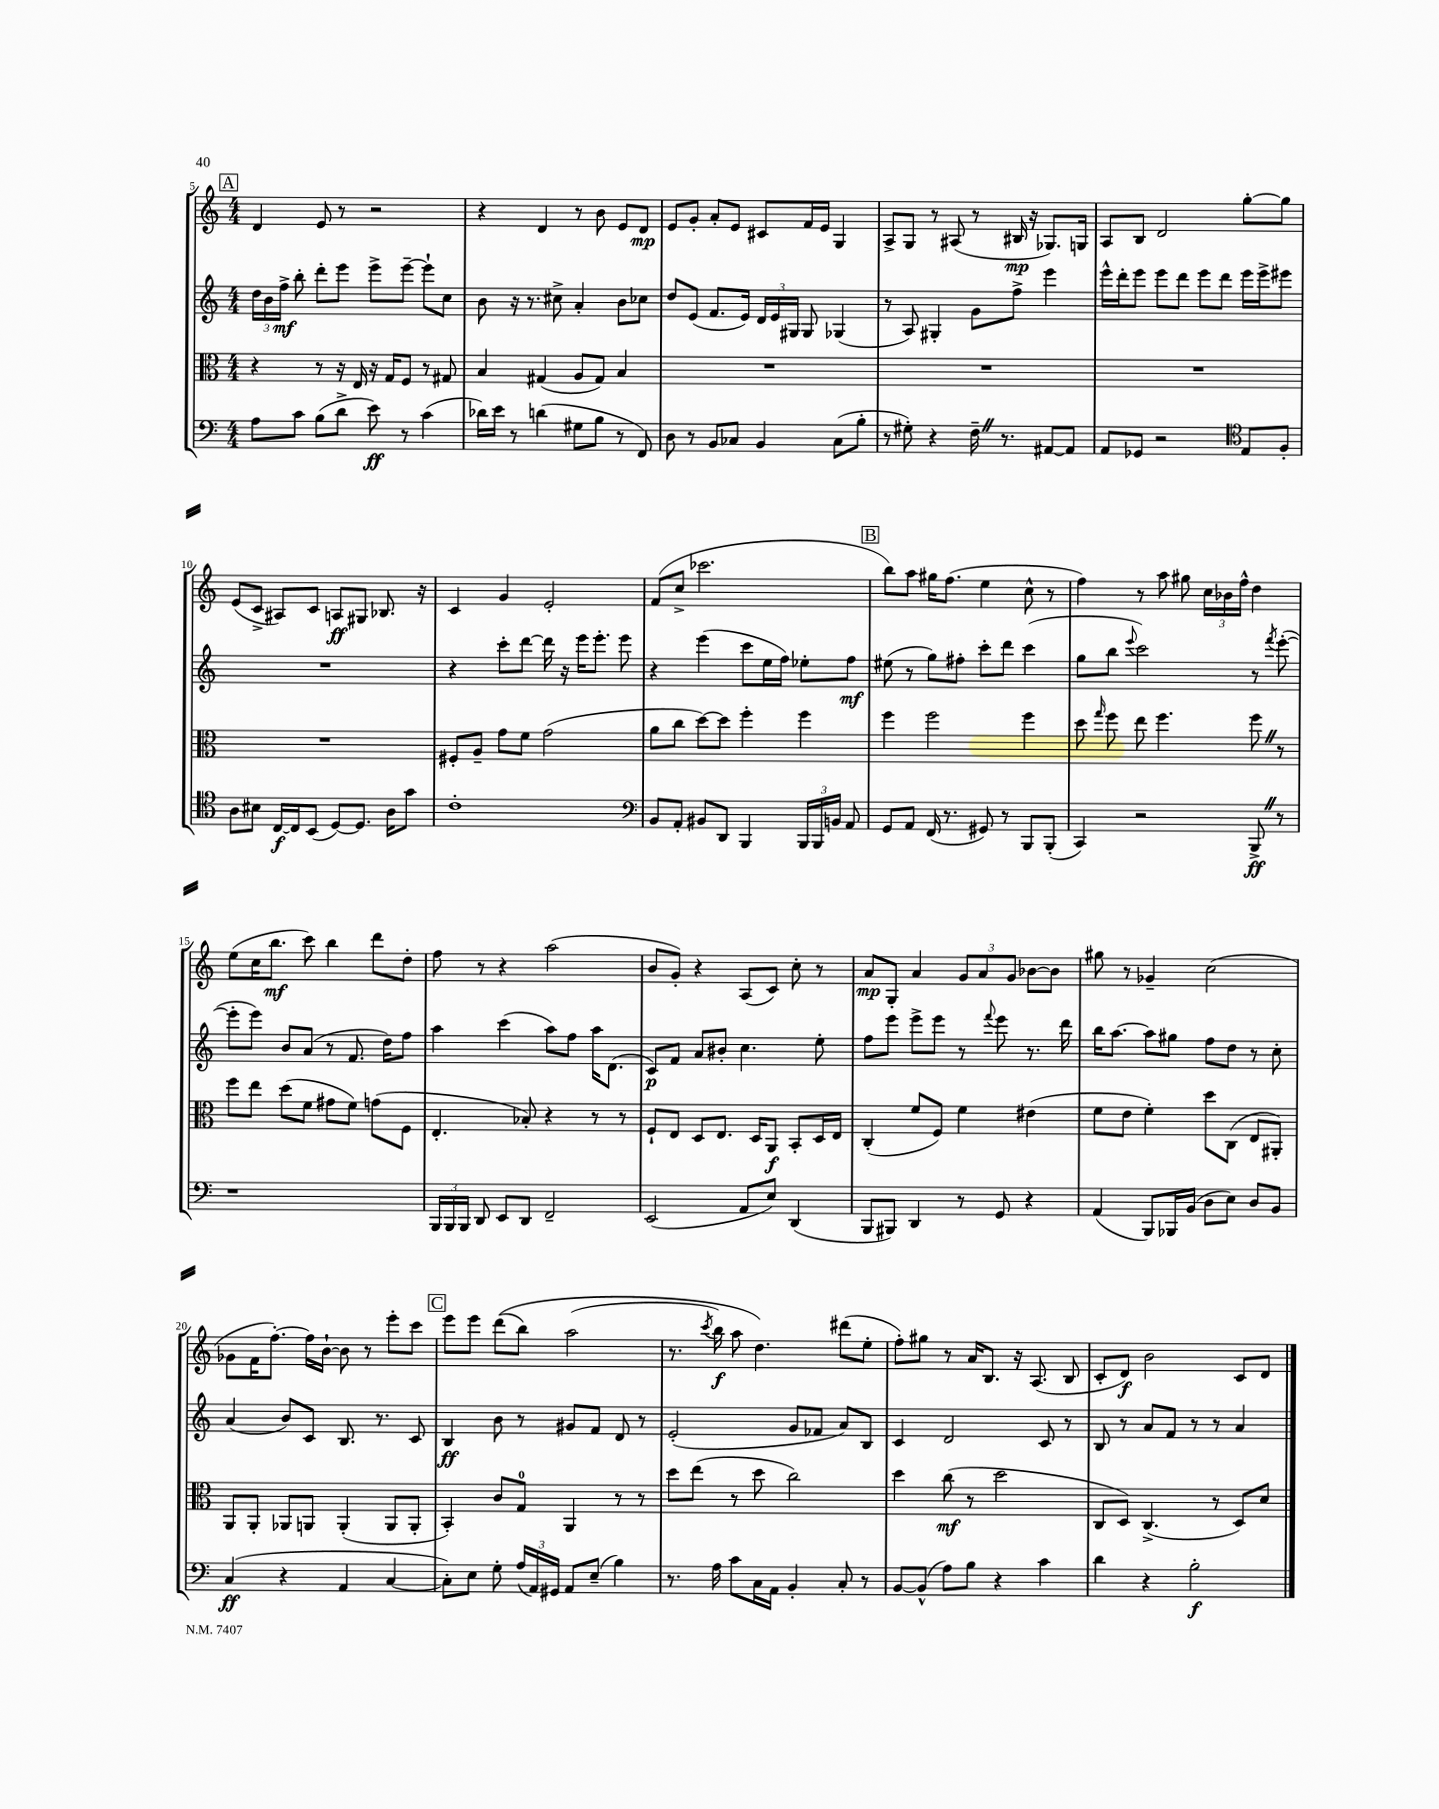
<<
\new StaffGroup <<
\new Staff = "s0" {
    \clef treble \key c \major \numericTimeSignature \time 4/4
    \autoBeamOff \mark \markup { \box "A" } d'4 e'8 r8 r2 |
    r4 d'4 r8 b'8 e'8[ d'8]\mp |
    e'8[ g'8]-. a'8[-. e'8] cis'8[ f'16 e'16] g4 |
    a8[-> g8] r8 ais8( r8 bis16\mp r16 ges8.[) g16] |
    a8[ b8] d'2 g''8[~-. g''8] |
    e'8[( c'8]-> ais8[) c'8] a8[\ff gis8] bes8. r16 |
    c'4 g'4 e'2-. |
    f'8[( c''8]-> ces'''2. |
    \mark \markup { \box "B" } b''8[) a''8] gis''16[ f''8.]( e''4 c''8-^ r8 |
    f''4) r8 a''8 gis''8 \tuplet 3/2 { c''16[ bes'16 f''16]-^ } d''4 |
    e''8[( c''16 b''8.]\mf c'''8) b''4 d'''8[ d''8]-. |
    f''8 r8 r4 a''2( |
    b'8[ g'8]-.) r4 a8[( c'8]) c''8-. r8 |
    a'8[\mp g8]-. a'4 \tuplet 3/2 { g'8[ a'8 g'8] } bes'8[~ bes'8] |
    gis''8 r8 ges'4-- c''2( |
    ges'8[ f'16 f''8.]~-.) f''16[ b'16]~-! b'8 r8 e'''8[-. c'''8] |
    \mark \markup { \box "C" } e'''8[ e'''8] d'''8[(\( b''8]) a''2( |
    r8. \acciaccatura { c'''8 } b''16\f) a''8 d''4.\) dis'''8[( e''8]-. |
    f''8[-.) gis''8] r8 a'16[ b8.] r16 a8.( b8 |
    c'8[-. d'8]\f) b'2 c'8[ d'8] \bar "|." |
}
\new Staff = "s1" {
    \clef treble \key c \major \numericTimeSignature \time 4/4
    \autoBeamOff \mark \markup { \box "A" } \tuplet 3/2 { d''16[ b'16 f''16]->\mf } b''8-. d'''8[-. e'''8] e'''8[-> e'''8]~-- e'''8[-! c''8] |
    b'8 r16 r8. cis''8-> a'4-. b'8[ ces''8] |
    d''8[ e'8]( f'8.[ e'16]) \tuplet 3/2 { d'16[ e'16 gis16] } gis8 ges4( |
    r8 a8) gis4-. g'8[ f''8]-> e'''4 |
    e'''16[-^ d'''16-. e'''8] e'''8[ d'''8] e'''8[ d'''8] e'''16[ e'''16-> eis'''8] |
    R1 |
    r4 c'''8[-. d'''8]~ d'''16 r16 e'''16[ e'''8.]-. e'''8 |
    r4 e'''4( c'''8[ e''16 f''16]) ees''8[-. f''8]\mf |
    \mark \markup { \box "B" } eis''8( r8 g''8[) fis''8]-. c'''8[-. d'''8] c'''4( |
    g''8[ b''8] \appoggiatura { e'''8 } c'''2) r8 \acciaccatura { f'''8 } e'''8~-.( |
    e'''8[-. e'''8]) b'8[ a'8]( r8 f'8. d''16[) f''8] |
    a''4 c'''4( a''8[) f''8] a''16[ d'8.]( |
    c'8[\p) f'8] a'8[ bis'8]-. c''4. e''8-. |
    f''8[ e'''8] e'''8[-> e'''8] r8 \appoggiatura { f'''8 } e'''8 r8. d'''16 |
    b''16[ a''8.]~ a''8[ gis''8] f''8[ d''8] r8 c''8-. |
    a'4( b'8[) c'8] b8. r8. c'8 |
    \mark \markup { \box "C" } b4\ff b'8 r8 gis'8[ f'8] d'8 r8 |
    e'2-.( g'8[ fes'8] a'8[) b8] |
    c'4 d'2 c'8 r8 |
    b8 r8 a'8[ f'8] r8 r8 a'4 \bar "|." |
}
\new Staff = "s2" {
    \clef alto \key c \major \numericTimeSignature \time 4/4
    \autoBeamOff \mark \markup { \box "A" } r4 r8 r16 e16 r16 g16[ f8] r8 gis8 |
    b4 gis4( a8[ gis8]) b4 |
    R1 |
    R1 |
    R1 |
    R1 |
    fis8[-. a8]-- g'8[ f'8] g'2( |
    a'8[ c''8] d''8[~) d''8] f''4-. f''4 |
    \mark \markup { \box "B" } f''4 f''2 f''4 |
    d''8 \grace { g''16 } f''8 e''8 f''4. f''8 \once \override BreathingSign.text = \markup { \musicglyph "scripts.caesura.straight" } \breathe r8 |
    f''8[ e''8] d''8[( f'8] gis'8[ f'8]) g'8[( f8] |
    e4.-. bes8-.) r4 r8 r8 |
    f8[-! e8] d8[ e8.] d16[ a,8]\f b,8[-. d16 e16] |
    c4-.( f'8[ f8]) f'4 eis'4( |
    f'8[ e'8] f'4-.) d''8[ c8]( e8[ ais,8]-.) |
    a,8[ a,8]-. aes,8[ a,8] a,4-.( a,8[ a,8]-. |
    \mark \markup { \box "C" } b,4-.) c'8[ g8]-0 a,4 r8 r8 |
    d''8[ e''8]( r8 d''8 c''2) |
    d''4 c''8\mf( r8 d''2 |
    c8[ d8]) c4.->( r8 d8[) d'8] \bar "|." |
}
\new Staff = "s3" {
    \clef bass \key c \major \numericTimeSignature \time 4/4
    \autoBeamOff \mark \markup { \box "A" } a8[ c'8] b8[( d'8]-> e'8\ff) r8 c'4( |
    des'16[) e'16] r8 d'4( gis8[ b8] r8 f,8) |
    d8 r8 b,8[ ces8] b,4 ces8[( b8]-. |
    r8 gis8-.) r4 f16-- \once \override BreathingSign.text = \markup { \musicglyph "scripts.caesura.straight" } \breathe r8. ais,8[~ ais,8] |
    a,8[ ges,8] r2 \clef tenor e8[ f8]-. |
    a8[ bis8] c16[~\f c16 b,8]( d8[~) d8.] a16[ g'8] |
    c'1-. |
    \clef bass b,8[ a,8]-. bis,8[ d,8] b,,4 \tuplet 3/2 { b,,16[ b,,16 b,16] } a,8 |
    \mark \markup { \box "B" } g,8[ a,8] f,16( r8. gis,8) r8 b,,8[ b,,8]-.( |
    c,4) r2 b,,8->\ff \once \override BreathingSign.text = \markup { \musicglyph "scripts.caesura.straight" } \breathe r8 |
    r1 |
    \tuplet 3/2 { b,,16[ b,,16 b,,16] } d,8 e,8[ d,8] f,2-- |
    e,2( a,8[ e8]) d,4( |
    b,,8[ bis,,8]) d,4 r8 g,8 r4 |
    a,4( b,,8[) bes,,16 b,16]( d8[ e8]) d8[ b,8] |
    c4\ff( r4 a,4 c4~ |
    \mark \markup { \box "C" } c8[-.) e8] g8-. \tuplet 3/2 { a16[( a,16) gis,16] } a,8[ e8]--( b4) |
    r8. a16 c'8[ c16 a,16] b,4-. c8-. r8 |
    b,8[~ b,8]-^( a8[) b8] r4 c'4 |
    d'4 r4 b2-.\f \bar "|." |
}
>>
>>
\layout { \context { \Score currentBarNumber = #5 } }
